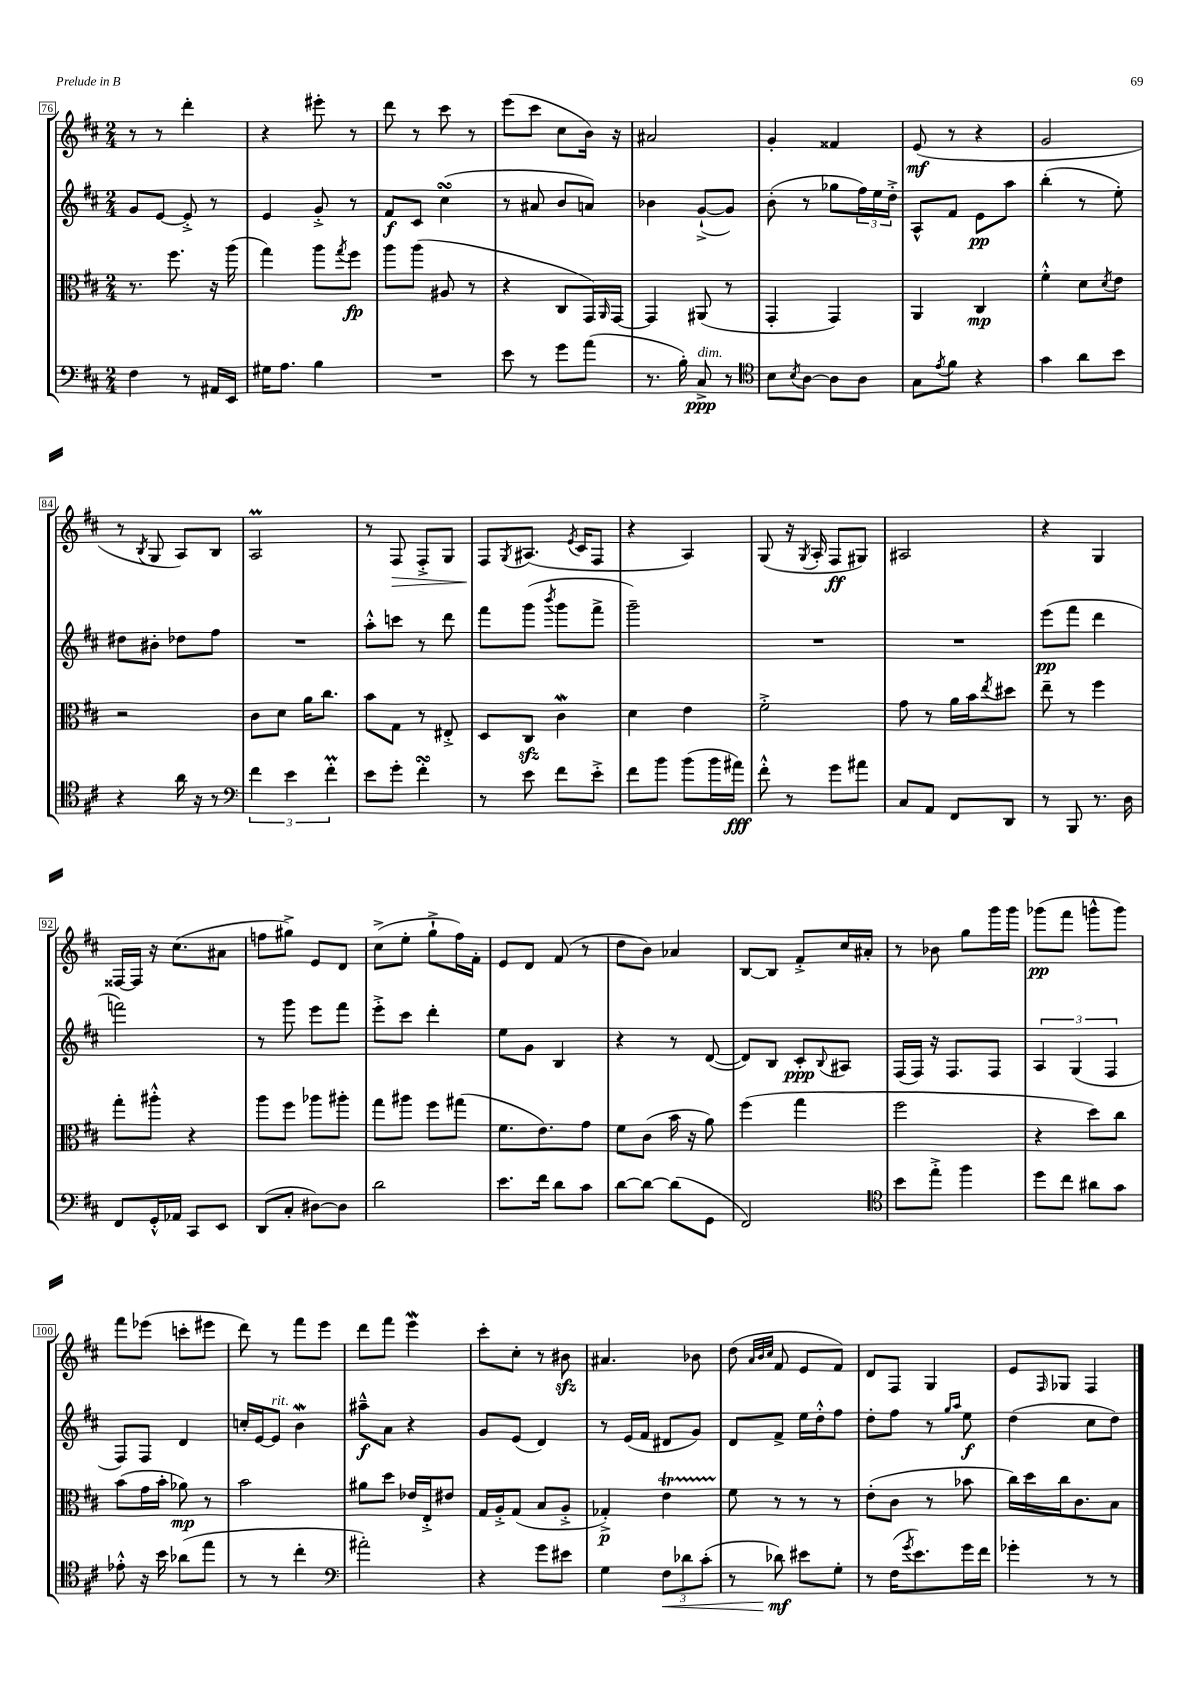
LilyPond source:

<<
\new StaffGroup <<
\new Staff = "s0" {
    \clef treble \key d \major \numericTimeSignature \time 2/4
    r8 r8 d'''4-. |
    r4 eis'''8-. r8 |
    d'''8 r8 cis'''8 r8 |
    e'''8( cis'''8 cis''8 b'16) r16 |
    ais'2 |
    g'4-. fisis'4 |
    e'8\mf( r8 r4 |
    g'2 |
    r8 \acciaccatura { b8 } g8 a8) b8 |
    a2\prall |
    r8 fis8\> fis8-.-> g8 |
    fis8\! \acciaccatura { g8 } ais8.( \acciaccatura { e'8 } cis'16 fis8 |
    r4 a4) |
    g8( r16 \acciaccatura { g8 } a16-. fis8\ff gis8) |
    ais2 |
    r4 g4 |
    fisis16~ fisis16 r16 cis''8.( ais'8 |
    f''8 gis''8->) e'8 d'8 |
    cis''8->( e''8-. g''8-!-> fis''16) fis'16-. |
    e'8 d'8 fis'8( r8 |
    d''8 b'8) aes'4 |
    b8~ b8 fis'8-.-> cis''16 ais'16-. |
    r8 bes'8 g''8 g'''16 g'''16 |
    ges'''8\pp( fis'''8 g'''8-^ g'''8) |
    fis'''8 ees'''8( c'''8-. eis'''8 |
    d'''8) r8 fis'''8 e'''8 |
    d'''8 fis'''8 e'''4\mordent |
    cis'''8-. cis''8-. r8 bis'8\sfz |
    ais'4. bes'8 |
    d''8( \grace { a'32 b'32 cis''32 } fis'8 e'8 fis'8) |
    d'8 fis8 g4 |
    e'8 \grace { fis16 } ges8 fis4 \bar "|." |
}
\new Staff = "s1" {
    \clef treble \key d \major \numericTimeSignature \time 2/4
    g'8 e'8~ e'8-.-> r8 |
    e'4 g'8-.-> r8 |
    fis'8\f cis'8 cis''4\turn( |
    r8 ais'8 b'8 a'8) |
    bes'4 g'8~-!->( g'8) |
    b'8-.( r8 ges''8 \tuplet 3/2 { fis''16) e''16 d''16-.-> } |
    a8-^ fis'8 e'8\pp a''8 |
    b''4-.( r8 e''8-.) |
    dis''8 bis'8-. des''8 fis''8 |
    R2 |
    a''8-.-^ c'''8 r8 d'''8 |
    fis'''8 g'''8( \acciaccatura { b'''8 } g'''8 fis'''8-> |
    g'''2--) |
    R2 |
    R2 |
    e'''8\pp( fis'''8 d'''4 |
    f'''2) |
    r8 g'''8 e'''8 fis'''8 |
    e'''8-.-> cis'''8 d'''4-. |
    e''8 g'8 b4 |
    r4 r8 d'8~( |
    d'8) b8 cis'8-.\ppp \appoggiatura { b8 } ais8 |
    fis16( fis16) r16 fis8. fis8 |
    \tuplet 3/2 { a4 g4( fis4 } |
    fis8) fis8 d'4 |
    c''16-. e'16~ e'8^\markup { \italic "rit." } b'4\mordent |
    ais''8---^\f a'8 r4 |
    g'8 e'8( d'4) |
    r8 e'16( fis'16 dis'8 g'8) |
    d'8 fis'8-> e''16 d''16-.-^ fis''8 |
    d''8-. fis''8 r8 \grace { g''16 a''16 } e''8\f |
    d''4( cis''8 d''8) \bar "|." |
}
\new Staff = "s2" {
    \clef alto \key d \major \numericTimeSignature \time 2/4
    r8. fis''8. r16 a''16( |
    g''4) a''8 \acciaccatura { g''8 } fis''8\fp |
    a''8 a''8( ais8 r8 |
    r4 cis8 g,16) \grace { a,16 } g,16~ |
    g,4 ais,8( r8 |
    g,4-. g,4) |
    a,4 cis4\mp |
    fis'4-.-^ d'8 \acciaccatura { d'8 } e'8 |
    r2 |
    cis'8 d'8 a'16 cis''8. |
    b'8 g8 r8 eis8-.-> |
    d8 cis8\sfz cis'4\mordent |
    d'4 e'4 |
    fis'2-.-> |
    g'8 r8 a'16 b'16 \acciaccatura { e''8 } dis''8 |
    e''8-- r8 fis''4 |
    g''8-. ais''8-.-^ r4 |
    a''8 fis''8 aes''8 ais''8-. |
    g''8 ais''8 fis''8 gis''8( |
    fis'8. e'8.) g'8 |
    fis'8 cis'8( b'16 r16 a'8) |
    fis''4( g''4 |
    fis''2 |
    r4 d''8) cis''8 |
    b'8( g'16 b'16-. aes'8\mp) r8 |
    b'2 |
    ais'8 d''8 ees'16 e16-.-> eis'8 |
    g16 a16-.-> g8( b8 a8-.-> |
    ges4-.->\p) e'4\startTrillSpan |
    fis'8\stopTrillSpan r8 r8 r8 |
    e'8-.( cis'8 r8 bes'8 |
    cis''16) d''16 cis''16 cis'8. b8 \bar "|." |
}
\new Staff = "s3" {
    \clef bass \key d \major \numericTimeSignature \time 2/4
    fis4 r8 ais,16 e,16 |
    gis16 a8. b4 |
    R2 |
    e'8 r8 g'8 a'8( |
    r8. b16-.) cis8->\ppp^\markup { \italic "dim." } r8 |
    \clef tenor b8 \acciaccatura { b8 } a8~ a8 a8 |
    g8 \acciaccatura { e'8 } fis'8 r4 |
    g'4 a'8 b'8 |
    r4 a'16 r16 r8 |
    \clef bass \tuplet 3/2 { fis'4 e'4 fis'4-.\prall } |
    e'8 g'8-. fis'4-.\turn |
    r8 e'8 fis'8 e'8-.-> |
    fis'8 b'8 b'8( b'16 ais'16\fff) |
    fis'8-.-^ r8 g'8 ais'8 |
    cis8 a,8 fis,8 d,8 |
    r8 b,,8 r8. d16 |
    fis,8 g,16-.-^ aes,16 cis,8 e,8 |
    d,8( cis8-. dis8~) dis8 |
    d'2 |
    e'8. fis'16 d'8 cis'8 |
    d'8~ d'8~ d'8( g,8 |
    fis,2) |
    \clef tenor b'8 e''8-.-> fis''4 |
    d''8 cis''8 ais'8 g'8 |
    ees'8-.-^ r16 b'16 aes'8( e''8 |
    r8 r8 cis''4-. |
    \clef bass ais'2-.) |
    r4 g'8 eis'8 |
    g4 \tuplet 3/2 { fis8\< des'8 cis'8-.( } |
    r8 des'8\mf\!) eis'8 g8-. |
    r8 fis16( \acciaccatura { g'8 } e'8.) g'16 fis'16 |
    ges'4-. r8 r8 \bar "|." |
}
>>
>>
\layout { \context { \Score currentBarNumber = #76 \override BarNumber.stencil = #(make-stencil-boxer 0.1 0.3 ly:text-interface::print) } }
